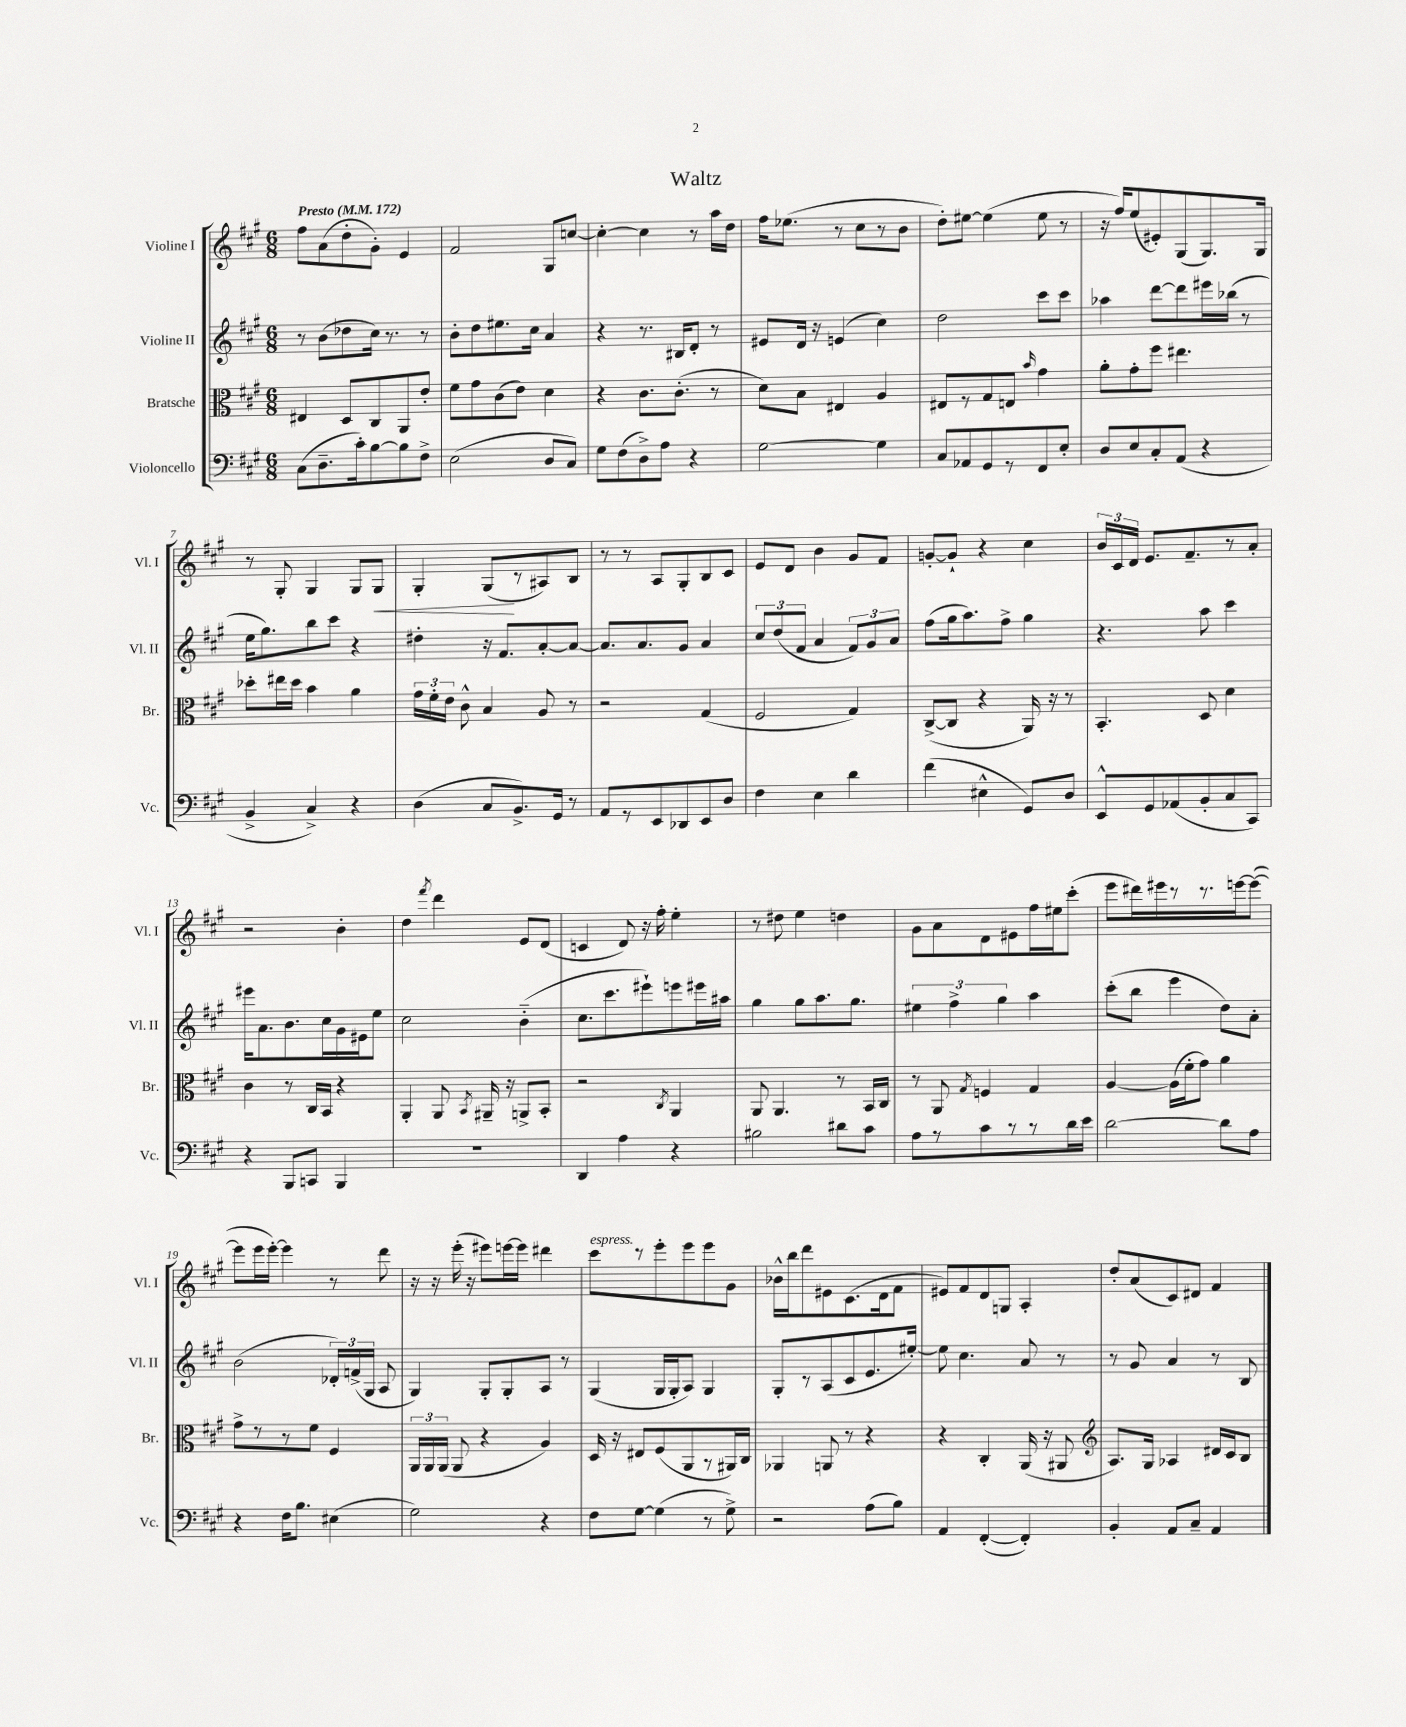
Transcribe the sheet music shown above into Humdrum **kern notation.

**kern	**kern	**kern	**kern	**dynam
*part4	*part3	*part2	*part1	*part1
*staff4	*staff3	*staff2	*staff1	*staff1
*I"Violoncello	*I"Bratsche	*I"Violine II	*I"Violine I	*
*I'Vc.	*I'Br.	*I'Vl. II	*I'Vl. I	*
*clefF4	*clefC3	*clefG2	*clefG2	*
*k[f#c#g#]	*k[f#c#g#]	*k[f#c#g#]	*k[f#c#g#]	*
*M6/8	*M6/8	*M6/8	*M6/8	*
*MM172	*MM172	*MM172	*MM172	*
=1	=1	=1	=1	=1
!	!	!	!LO:TX:a:B:t=Presto	!
(8C#\L	4E#X/	8r	8ff#\L	.
8.D~\	.	(8b\L	(8a\	.
.	8D/L	8dd-X\	8dd'\	.
16c#'\k)	.	.	.	.
[8B\	8C#/	16cc#\Jk)	8g#'\J)	.
.	.	8.r	.	.
8B\]	8AA/	.	4e/	.
8F#^\J	8e'/J	8r	.	.
=2	=2	=2	=2	=2
(2E\	8f#\L	8b'\L	2f#/	.
.	8g#\	8dd\	.	.
.	(8c#\	8.ee#X\	.	.
.	8e\J)	.	.	.
.	.	16cc#\Jk	.	.
8D/L	4d\	4a/	8G#/L	.
8C#/J)	.	.	[8ccn/J	.
=3	=3	=3	=3	=3
8G#\L	4r	4r	4cc'\_	.
(8F#\	.	.	.	.
8D^\)	8.c#\L	8.r	4cc\]	.
8A\J	.	.	.	.
.	(8.c#'\J	16B#X/KL	.	.
4r	.	8d'/J	8r	.
.	8r	8r	16aa\LL	.
.	.	.	16dd\JJ	.
=4	=4	=4	=4	=4
[2G#\	8d\L)	8e#X/L	16ff#\KL	.
.	.	.	(8.ee-X\J	.
.	8B\J	16d/Jk	.	.
.	.	16r	.	.
.	4E#X/	(4en/	8r	.
.	.	.	8cc#\L	.
4G#\]	4A/	4cc#\)	8r	.
.	.	.	8b\J	.
=5	=5	=5	=5	=5
8C#/L	8E#X/L	2dd\	8dd'\L)	.
8AA-X/	8r	.	[8ee#X\J	.
8GG#/	8G#/	.	(4ee#\]	.
8r	8En/J	.	.	.
.	16qqb/	.	.	.
8FF#/	4g#\	8ccc#\L	8ee#\	.
8E'/J	.	8ccc#\J	8r	.
=6	=6	=6	=6	=6
8D/L	8a'\L	4aa-X\	16r	.
.	.	.	16ff#/KL)	.
8E/	8g#'\	.	(8ee/	.
8C#'/	8ff#\J	[8ddd\L	8e#X'/)	.
(8AA/J	4.ee#X\	8ddd\]	(8G#/	.
4r	.	16eee#X\L	8.G#/)	.
.	.	(16bb-X\JJ	.	.
.	.	8r	.	.
.	.	.	16G#/Jk	.
!!LO:LB:g=z
=7	=7	=7	=7	=7
4BB^/	8dd-X'\L	16ee\KL	8r	.
.	.	8.gg#\)	.	.
.	16ee#X\L	.	8G#'/	.
.	16dd-\JJ	.	.	.
4C#^/)	4b\	8bb\	4G#/	.
.	.	8ccc#\J	.	.
4r	4a\	4r	8G#/L	.
!	!	!	!	!LO:HP:b
.	.	.	8G#/J	<
=8	=8	=8	=8	=8
(4D\	24g#\LL	4dd#X'\	4G#'/	.
.	24f#'\	.	.	.
.	24e\JJ	.	.	.
.	8c#^^\	.	.	.
8C#/L	4B/	16r	(8G#/L	.
.	.	8.f#/L	.	.
8.BB^/)	.	.	8r	[
.	8A/	[8a'/	8A#X/)	.
16GG#/Jk	.	.	.	.
8r	8r	8a/J_	8B/J	.
=9	=9	=9	=9	=9
8AA/L	2r	8.a/L]	8r	.
8r	.	.	8r	.
.	.	8.a/	.	.
8EE/	.	.	8A/L	.
8DD-X/	.	8g#/J	8G#'/	.
8EE/	(4G#/	4a/	8B/	.
8D/J	.	.	8c#/J	.
=10	=10	=10	=10	=10
4F#\	2F#/	12cc#/L	8e/L	.
.	.	(12dd/	.	.
.	.	.	8d/J	.
.	.	12f#/J	.	.
4E\	.	4a/	4b\	.
4d\	4G#/)	12f#/L)	8g#/L	.
.	.	12g#/	.	.
.	.	.	8f#/J	.
.	.	12a/J	.	.
=11	=11	=11	=11	=11
(4f#\	([8C#^/L	(8ff#\L	[8gn'/L	.
.	8C#/J]	16gg#\k	8g`/J]	.
.	.	8.aa\)	.	.
4E#X^^\	4r	.	4r	.
.	.	8ff#^\J	.	.
8GG#/L)	16AA/)	4gg#\	4cc#\	.
.	16r	.	.	.
8D/J	8r	.	.	.
=12	=12	=12	=12	=12
8EE^^/L	4.BB'/	4.r	24b/LL	.
.	.	.	24c#/	.
.	.	.	24d/JJ	.
8GG#/	.	.	8.e/L	.
(8AA-X/	.	.	.	.
.	.	.	8.f#~/	.
8BB'/	8D/	8aa\	.	.
8C#/	4d\	4ccc#\	8r	.
8CC#/J)	.	.	8a'/J	.
!!LO:LB:g=z
=13	=13	=13	=13	=13
4r	4c#\	16eee#X\KL	2r	.
.	.	8.a\	.	.
8BBB/L	8r	8.b\	.	.
8CCn/J	16C#/LL	.	.	.
.	16BB/JJ	16cc#\L	.	.
4BBB/	4r	16g#\	4b'\	.
.	.	16e#X\J	.	.
.	.	8ee\J	.	.
=14	=14	=14	=14	=14
2.r	4AA'/	2cc#\	4dd\	.
.	.	.	8qfff#/	.
.	8AA/	.	4ddd\	.
.	8qBB/	.	.	.
.	16AA#X~/	.	.	.
.	16r	.	.	.
.	8AAn^/L	(4b\	8e/L	.
.	8BB'/J	.	(8d/J	.
=15	=15	=15	=15	=15
4DD/	2r	8.cc#\L	4cn/	.
.	.	8.ccc#\	.	.
4A\	.	.	8d/)	.
.	.	8eee#X`\)	16r	.
.	.	.	16ff#'\	.
.	8qC#/	.	.	.
4r	4AA/	8eeen\	4ee'\	.
.	.	16eee#X\L	.	.
.	.	16aa#X\JJ	.	.
=16	=16	=16	=16	=16
2B#X\	8AA/	4gg#\	8r	.
.	4.AA/	.	8dd#X\	.
.	.	8gg#\L	4ee\	.
.	.	8.aa\	.	.
8d#X\L	8r	.	4ddn\	.
.	.	8.gg#\J	.	.
8c#\J	16BB/LL	.	.	.
.	16C#/JJ	.	.	.
=17	=17	=17	=17	=17
8A\L	8r	6ee#X\	8g#\L	.
8r	8AA/	.	8a\	.
.	.	6ff#^\	.	.
.	8qG#/	.	.	.
8c#\	4Fn/	.	8d\	.
.	.	6gg#\	.	.
8r	.	.	8e#X\	.
8r	4G#/	4aa\	16ff#\L	.
.	.	.	16ee#X\J	.
16d\L	.	.	(8ccc#'\J	.
16e\JJ	.	.	.	.
=18	=18	=18	=18	=18
[2d\	[4A/	(8ccc#'\L	8eee\L	.
.	.	8bb\J	16ddd#X\L)	.
.	.	.	16eee#X\	.
.	(16A\LL]	4eee\	8r	.
.	16f#'\J	.	.	.
.	8g#\J)	.	8.r	.
8d\L]	4a\	8dd\L)	.	.
.	.	.	[16eeen\J	.
8A\J	.	8a'\J	(8eee\J_	.
!!LO:LB:g=z
=19	=19	=19	=19	=19
4r	8g#^\L	(2b\	8eee\L]	.
.	8r	.	16eee\L	.
.	.	.	[16eee'\JJ)	.
16F#\KL	8r	.	4eee\]	.
8.B\J	.	.	.	.
.	8f#\J	.	.	.
(4E#X\	4F#/	24d-X'/LL)	8r	.
.	.	(24fn^/	.	.
.	.	24G#/JJ	.	.
.	.	8A/	8ddd\	.
=20	=20	=20	=20	=20
2G#\)	24AA/LL	4G#/)	16r	.
.	24AA/	.	.	.
.	.	.	16r	.
.	(24AA/JJ	.	.	.
.	8AA/	.	(16eee'\	.
.	.	.	16r	.
.	4r	8G#'/L	8eee#X\L)	.
.	.	8G#'/	[16eeen\L	.
.	.	.	16eee\JJ]	.
4r	4A/)	8A/J	4ddd#X\	.
.	.	8r	.	.
=21	=21	=21	=21	=21
!	!	!	!LO:TX:a:i:t=espress.	!
8F#\L	16D/	(4G#/	8ccc#\L	.
.	16r	.	.	.
[8G#\J	8E#X/L	.	8r	.
(4G#\]	(8F#/	16G#/LL	8eee'\	.
.	.	16G#'/J	.	.
.	8AA/	8A/J)	8eee\	.
8r	8r	4G#/	8eee\	.
8G#^\)	16AA#X/L)	.	8g#\J	.
.	16C#/JJ	.	.	.
=22	=22	=22	=22	=22
2r	4AA-X/	8G#'/L	16b-X^^\LL	.
.	.	.	16bb\J	.
.	.	8r	8ddd\	.
.	8AAn/	(8A/	8e#X\	.
.	8r	8c#/	(8.c#\	.
(8A\L	4r	8.e/	.	.
.	.	.	16d\k	.
8B\J)	.	.	8f#\J	.
.	.	[16ee#X'/Jk)	.	.
=23	=23	=23	=23	=23
4AA/	4r	8ee#\]	8e#X/L)	.
.	.	4.cc#\	8f#/	.
([4FF#'/	4C#'/	.	8d/	.
.	.	.	8Gn/J	.
4FF#'/])	(16AA/	8a/	4A'/	.
.	16r	.	.	.
.	8AA#X/	8r	.	.
=24	=24	=24	=24	=24
*	*clefG2	*	*	*
4BB'/	8.A/L)	8r	8dd'/L	.
.	.	8g#/	(8a/	.
.	16G#/Jk	.	.	.
8AA/L	4A-X/	4a/	8c#/)	.
8C#~/J	.	.	8d#X/J	.
4AA/	16d#X/LL	8r	4f#/	.
.	16c#/J	.	.	.
.	8B/J	8B/	.	.
==	==	==	==	==
*-	*-	*-	*-	*-
